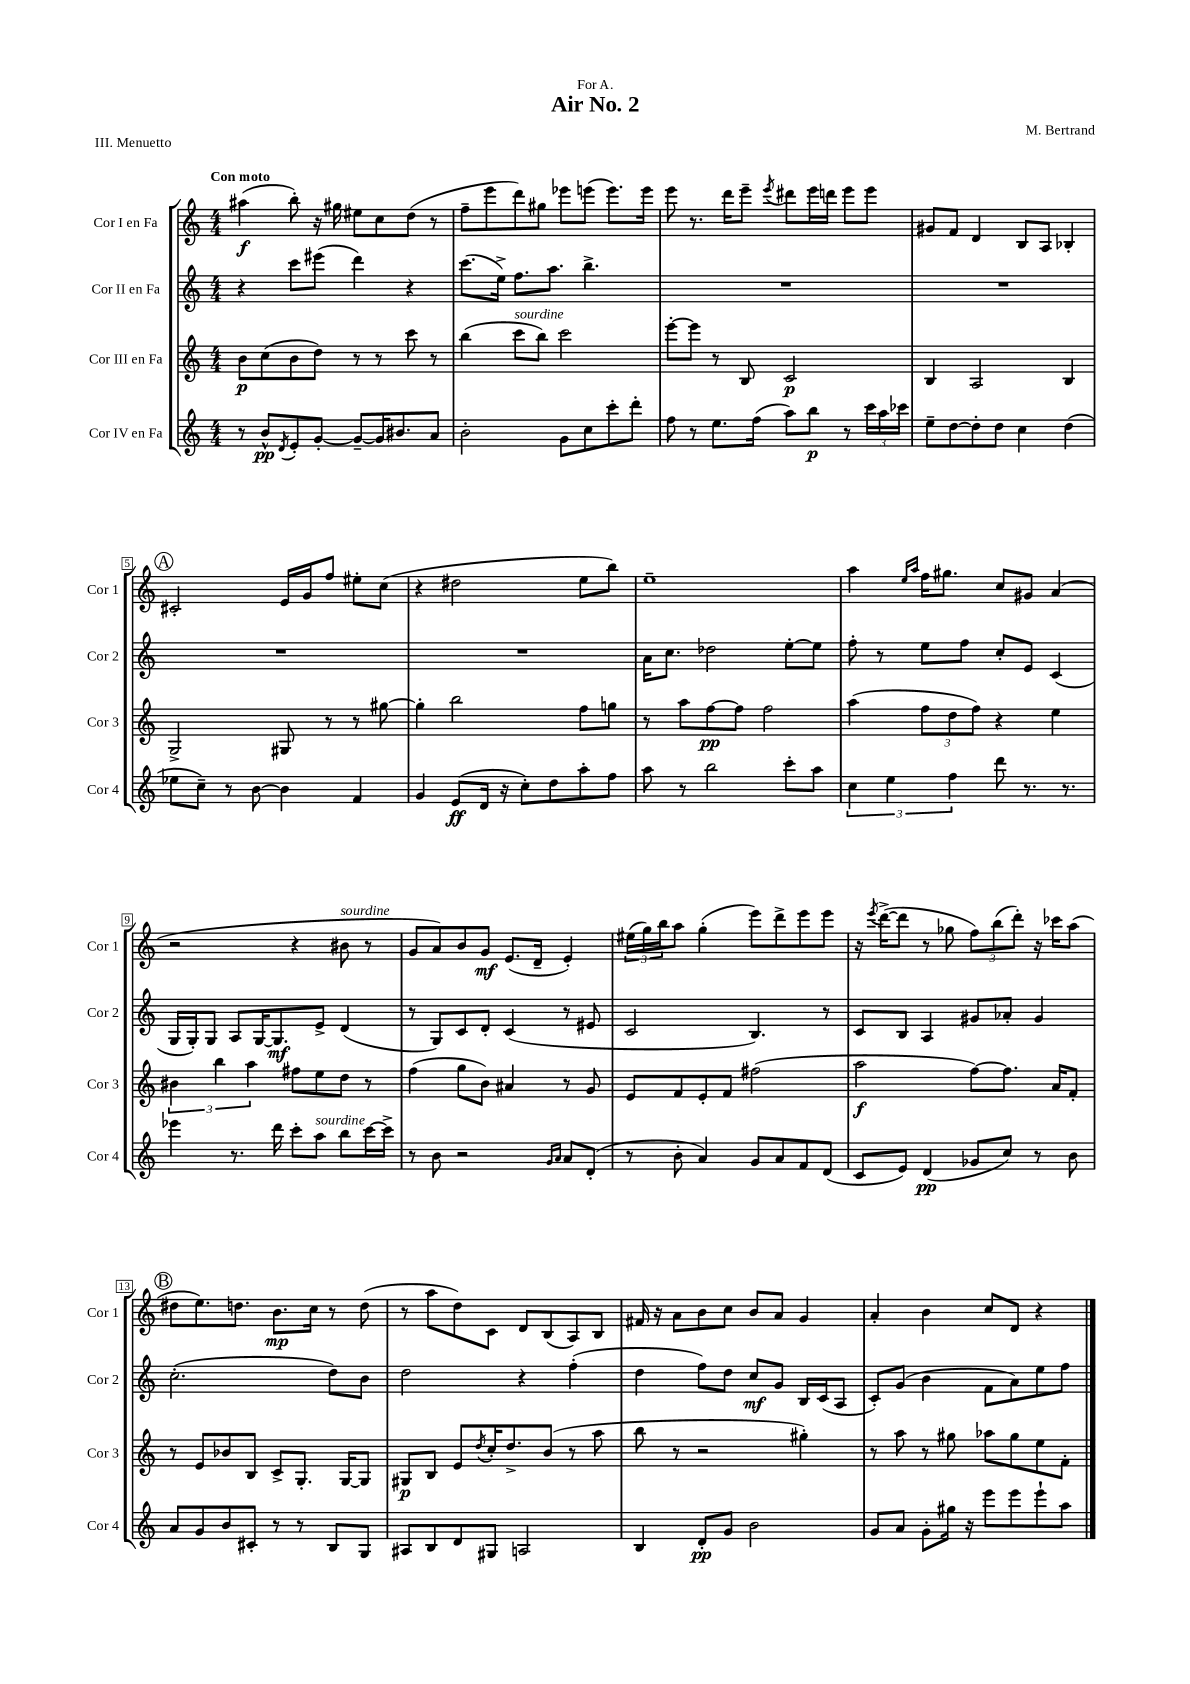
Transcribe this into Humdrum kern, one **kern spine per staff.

**kern	**kern	**kern	**kern
*staff4	*staff3	*staff2	*staff1
*clefG2	*clefG2	*clefG2	*clefG2
*k[]	*k[]	*k[]	*k[]
*M4/4	*M4/4	*M4/4	*M4/4
8r	8b	4r	(4aa#
8b^^	(8cc	.	.
8qd	.	.	.
8e'	8b	8ccc	8bb')
[8g'	8dd)	(8eee#	16r
.	.	.	16gg#
8g~_	8r	4ddd)	8ee#
16g]	8r	.	8cc
8.b#	.	.	.
.	8ccc	4r	(8dd
8a	8r	.	8r
=	=	=	=
2b'	(4bb	(8.ccc	8ff~
.	.	.	8eee
.	.	16ee^)	.
.	8ccc	8.ff	8ddd)
.	8bb)	.	8gg#
.	.	8.aa	.
8g	2ccc	.	8eee-
8cc	.	4.bb^	(8eee
8ccc'	.	.	8.eee)
8ddd'	.	.	.
.	.	.	16eee
=	=	=	=
8ff	[8eee'	1r	8eee
8r	8eee]	.	8.r
8.ee	8r	.	.
.	.	.	16ddd
.	8B	.	8eee~
(16ff	.	.	.
.	.	.	8qeee
8aa)	2c	.	8ddd#
8bb	.	.	16eee
.	.	.	16ddd
8r	.	.	8eee
24ccc	.	.	8eee
24aa	.	.	.
24ccc-	.	.	.
=	=	=	=
8ee~	4B	1r	8g#
[8dd	.	.	8f
8dd']	2A	.	4d
8dd	.	.	.
4cc	.	.	8B
.	.	.	8A
(4dd	4B	.	4B-'
=	=	=	=
8ee-	2G^	1r	2c#'
8cc~)	.	.	.
8r	.	.	.
[8b	.	.	.
4b]	8G#	.	16e
.	.	.	16g
.	8r	.	8ff
4f	8r	.	8ee#'
.	[8gg#	.	(8cc
=	=	=	=
4g	4gg#']	1r	4r
(8e	2bb	.	2dd#
16d	.	.	.
16r	.	.	.
8cc')	.	.	.
8dd	.	.	.
8aa'	8ff	.	8ee
8ff	8gg	.	8bb)
=	=	=	=
8aa	8r	16a	1ee~
.	.	8.cc	.
8r	8aa	.	.
2bb	[8ff	2dd-	.
.	8ff]	.	.
.	2ff	.	.
8ccc'	.	[8ee'	.
8aa	.	8ee]	.
=	=	=	=
6cc	(4aa	8ff'	4aa
.	.	8r	.
6ee	.	.	.
.	.	.	16qqee
.	.	.	16qqaa
.	12ff	8ee	16ff
.	.	.	8.gg#
6ff	12dd	.	.
.	.	8ff	.
.	12ff)	.	.
8ddd	4r	8cc'	8cc
8.r	.	8e	8g#
.	4ee	(4c	(4a
8.r	.	.	.
=	=	=	=
4eee-	6b#	16G	2r
.	.	16G')	.
.	.	8G	.
.	6bb	.	.
8.r	.	8A	.
.	6aa	.	.
.	.	[16G	.
16ddd	.	8.G]	.
8ccc'	8ff#	.	4r
8aa	8ee	8e^	.
8bb	8dd	(4d	8b#
[16ccc	8r	.	8r
16ccc^]	.	.	.
=	=	=	=
8r	(4ff	8r	8g
8b	.	8G)	8a)
2r	8gg	8c	8b
.	8b)	8d'	8g
.	4a#	(4c	(8.e
.	.	.	16d~
16qqg	.	.	.
16qqa	.	.	.
8a	8r	8r	4e')
(8d'	8g	8e#	.
=	=	=	=
8r	8e	2c	(24ee#
.	.	.	24gg)
.	.	.	24bb
8b'	8f	.	8aa
4a)	8e'	.	(4gg'
.	8f	.	.
8g	(2ff#	4.B)	8eee)
8a	.	.	8ddd^
8f	.	.	8eee
(8d	.	8r	8eee
=	=	=	=
8c	2aa	8c	16r
.	.	.	8qeee
.	.	.	([16ddd^
8e)	.	8B	8ddd]
(4d	.	4A	8r
.	.	.	8gg-
8g-	[8ff)	8g#	12ff)
.	.	.	(12bb
8cc)	8.ff]	8a-'	.
.	.	.	12ddd')
8r	.	4g#	16r
.	16a	.	16ccc-
8b	8f'	.	(8aa
=	=	=	=
8a	8r	(2.cc'	8dd#
8g	8e	.	8.ee)
8b	8b-	.	.
.	.	.	8.dd
8c#'	8B	.	.
8r	8c^	.	8.b
8r	8.G'	.	.
.	.	.	16cc
8B	.	8dd)	8r
.	[16G	.	.
8G	8G]	8b	(8dd
=	=	=	=
8A#	8G#	2dd	8r
8B	8B	.	8aa
8d	8e	.	8dd)
.	8qdd	.	.
8G#	16cc'	.	8c
.	8.dd^	.	.
2A	.	4r	8d
.	(8b	.	(8B
.	8r	(4ff'	8A)
.	8aa	.	8B
=	=	=	=
4B	8bb	4dd	16f#
.	.	.	16r
.	8r	.	8a
8d'	2r	8ff)	8b
8g	.	8dd	8cc
2b	.	8cc	8b
.	.	8g	8a
.	4gg#')	16B	4g
.	.	(16c	.
.	.	8A	.
=	=	=	=
8g	8r	8c')	4a'
8a	8aa	(8g	.
8g'	8r	4b	4b
16gg#	8gg#	.	.
16r	.	.	.
8eee	8aa-	8f	8cc
8eee	8gg#	8a)	8d
8eee`	8ee	8ee	4r
8aa	8f'	8ff	.
==	==	==	==
*-	*-	*-	*-
